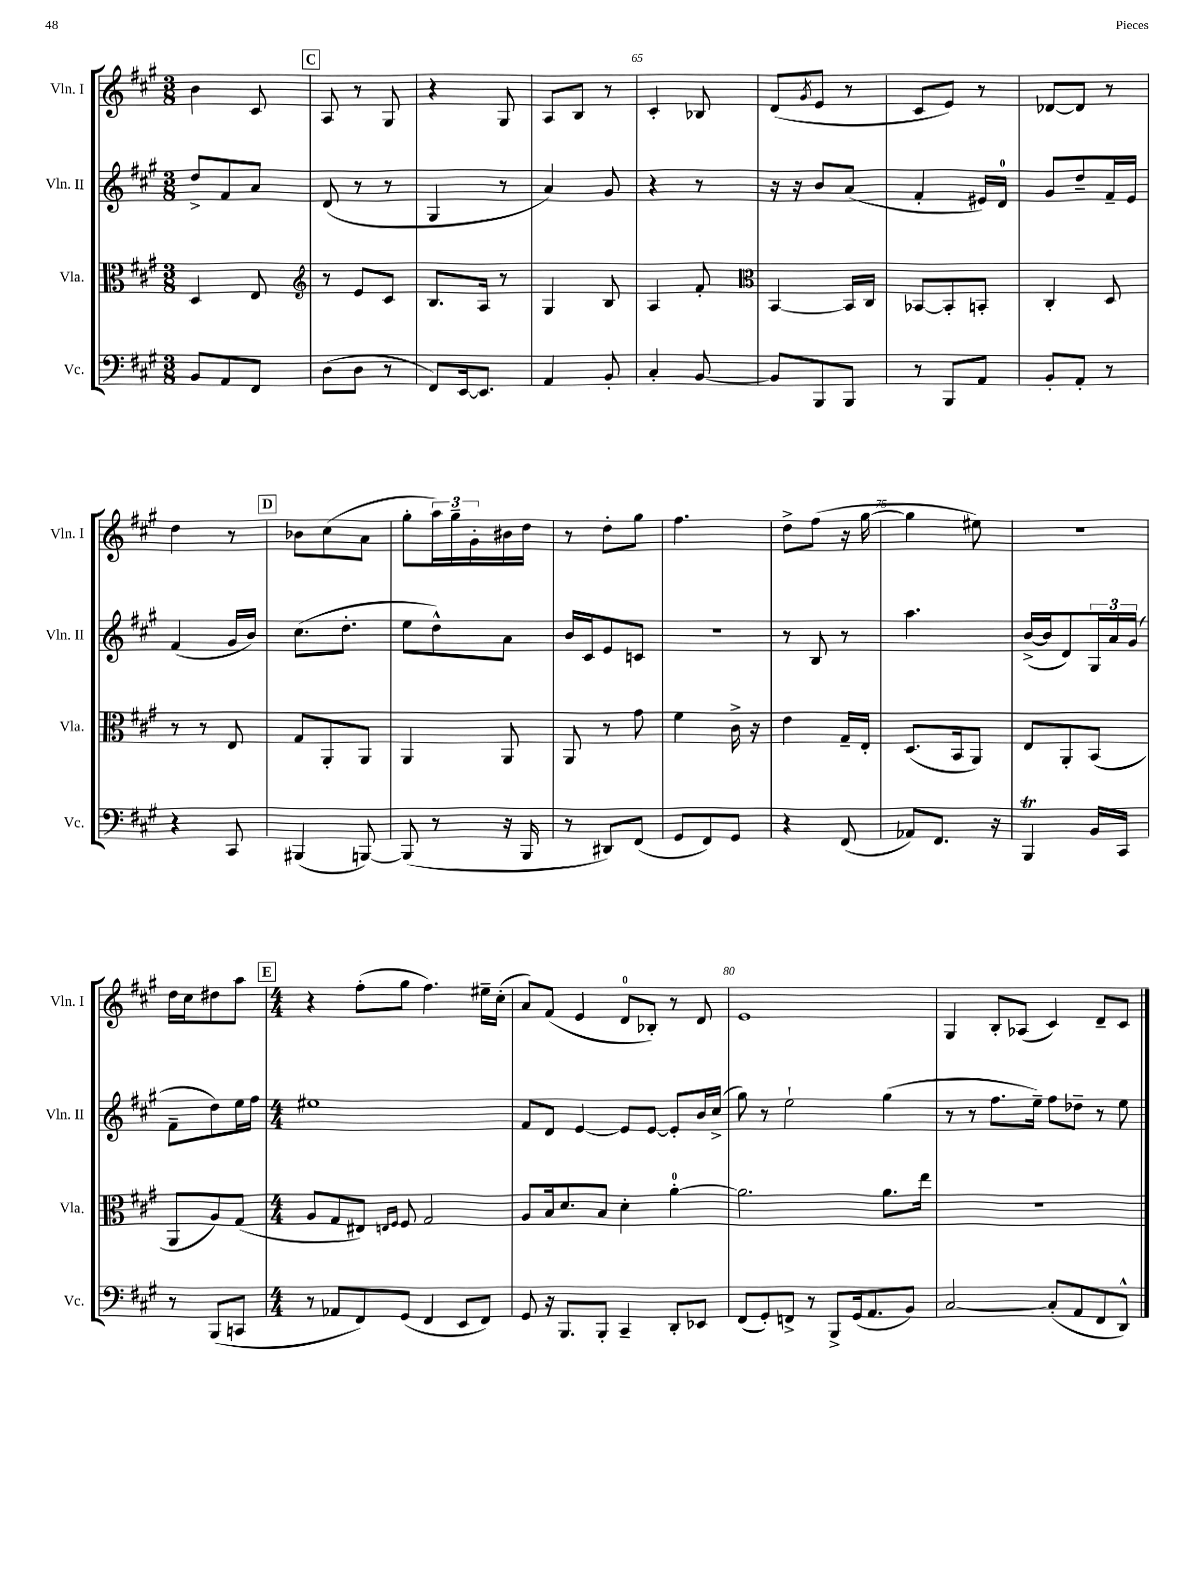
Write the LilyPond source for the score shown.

<<
\new StaffGroup <<
\new Staff = "s0" \with { instrumentName = "Vln. I" shortInstrumentName = "Vln. I" } {
    \clef treble \key a \major \numericTimeSignature \time 3/8
    b'4 cis'8 |
    \mark \markup { \box "C" } a8 r8 gis8 |
    r4 gis8 |
    a8 b8 r8 |
    cis'4-. bes8 |
    d'8( \acciaccatura { gis'8 } e'8 r8 |
    cis'8 e'8) r8 |
    des'8~ des'8 r8 |
    d''4 r8 |
    \mark \markup { \box "D" } bes'8 cis''8( a'8 |
    gis''8-. \tuplet 3/2 { a''16) gis''16-- gis'16-. } bis'16 d''16 |
    r8 d''8-. gis''8 |
    fis''4. |
    d''8-> fis''8( r16 gis''16~ |
    gis''4 eis''8) |
    R4. |
    d''16 cis''16 dis''8 a''8 |
    \mark \markup { \box "E" } \numericTimeSignature \time 4/4 r4 fis''8-.( gis''8 fis''4.) eis''16-- cis''16-.( |
    a'8) fis'8( e'4 d'8-0 bes8-.) r8 d'8 |
    e'1 |
    gis4 b8-. aes8( cis'4) d'8-- cis'8 \bar "|." |
}
\new Staff = "s1" \with { instrumentName = "Vln. II" shortInstrumentName = "Vln. II" } {
    \clef treble \key a \major \numericTimeSignature \time 3/8
    d''8-> fis'8 a'8 |
    \mark \markup { \box "C" } d'8( r8 r8 |
    gis4 r8 |
    a'4) gis'8 |
    r4 r8 |
    r16 r16 b'8 a'8( |
    fis'4-. eis'16) d'16-0 |
    gis'8 d''8-- fis'16-- e'16 |
    fis'4( gis'16 b'16) |
    \mark \markup { \box "D" } cis''8.( d''8.-. |
    e''8 d''8-^) a'8 |
    b'16 cis'16 e'8 c'8 |
    R4. |
    r8 b8 r8 |
    a''4. |
    b'16~->( b'16 d'8) \tuplet 3/2 { gis16 a'16 gis'16( } |
    fis'8-- d''8) e''16 fis''16 |
    \mark \markup { \box "E" } \numericTimeSignature \time 4/4 eis''1 |
    fis'8 d'8 e'4~ e'8 e'8~ e'8-. b'16 cis''16->( |
    gis''8) r8 e''2-! gis''4( |
    r8 r8 fis''8. e''16--) fis''8 des''8-- r8 e''8 \bar "|." |
}
\new Staff = "s2" \with { instrumentName = "Vla." shortInstrumentName = "Vla." } {
    \clef alto \key a \major \numericTimeSignature \time 3/8
    d4 e8 |
    \mark \markup { \box "C" } \clef treble r8 e'8 cis'8 |
    b8. a16 r8 |
    gis4 b8 |
    a4 fis'8-. |
    \clef alto b,4~ b,16 cis16 |
    bes,8~ bes,8-. b,8-. |
    cis4-. d8 |
    r8 r8 e8 |
    \mark \markup { \box "D" } gis8 a,8-. a,8 |
    a,4 a,8 |
    a,8 r8 gis'8 |
    fis'4 cis'16-> r16 |
    e'4 gis16-- e16-. |
    d8.( b,16 a,8) |
    e8 a,8-. b,8( |
    a,8 a8) gis8( |
    \mark \markup { \box "E" } \numericTimeSignature \time 4/4 a8 gis8 eis8) \grace { e16 fis16 } fis8 gis2 |
    a8 b16 d'8. b8 d'4-. a'4-0~-. |
    a'2. a'8. e''16 |
    R1 \bar "|." |
}
\new Staff = "s3" \with { instrumentName = "Vc." shortInstrumentName = "Vc." } {
    \clef bass \key a \major \numericTimeSignature \time 3/8
    b,8 a,8 fis,8 |
    \mark \markup { \box "C" } d8( d8 r8 |
    fis,8) e,16~ e,8. |
    a,4 b,8-. |
    cis4-. b,8~ |
    b,8 b,,8 b,,8 |
    r8 b,,8 a,8 |
    b,8-. a,8-. r8 |
    r4 cis,8 |
    \mark \markup { \box "D" } bis,,4( b,,8~) |
    b,,8( r8 r16 b,,16 |
    r8 dis,8) fis,8( |
    gis,8 fis,8) gis,8 |
    r4 fis,8( |
    aes,8) fis,8. r16 |
    b,,4\trill b,16 cis,16 |
    r8 b,,8( c,8 |
    \mark \markup { \box "E" } \numericTimeSignature \time 4/4 r8 aes,8 fis,8) gis,8( fis,4 e,8 fis,8) |
    gis,8 r16 b,,8. b,,8-. cis,4-- d,8-. ees,8 |
    fis,8( gis,8-.) f,8-> r8 b,,8-> gis,16( a,8. b,8) |
    cis2~ cis8-.( a,8 fis,8 d,8-^) \bar "|." |
}
>>
>>
\layout { \context { \Score currentBarNumber = #61 \override BarNumber.break-visibility = ##(#f #t #t) barNumberVisibility = #(every-nth-bar-number-visible 5) } }
